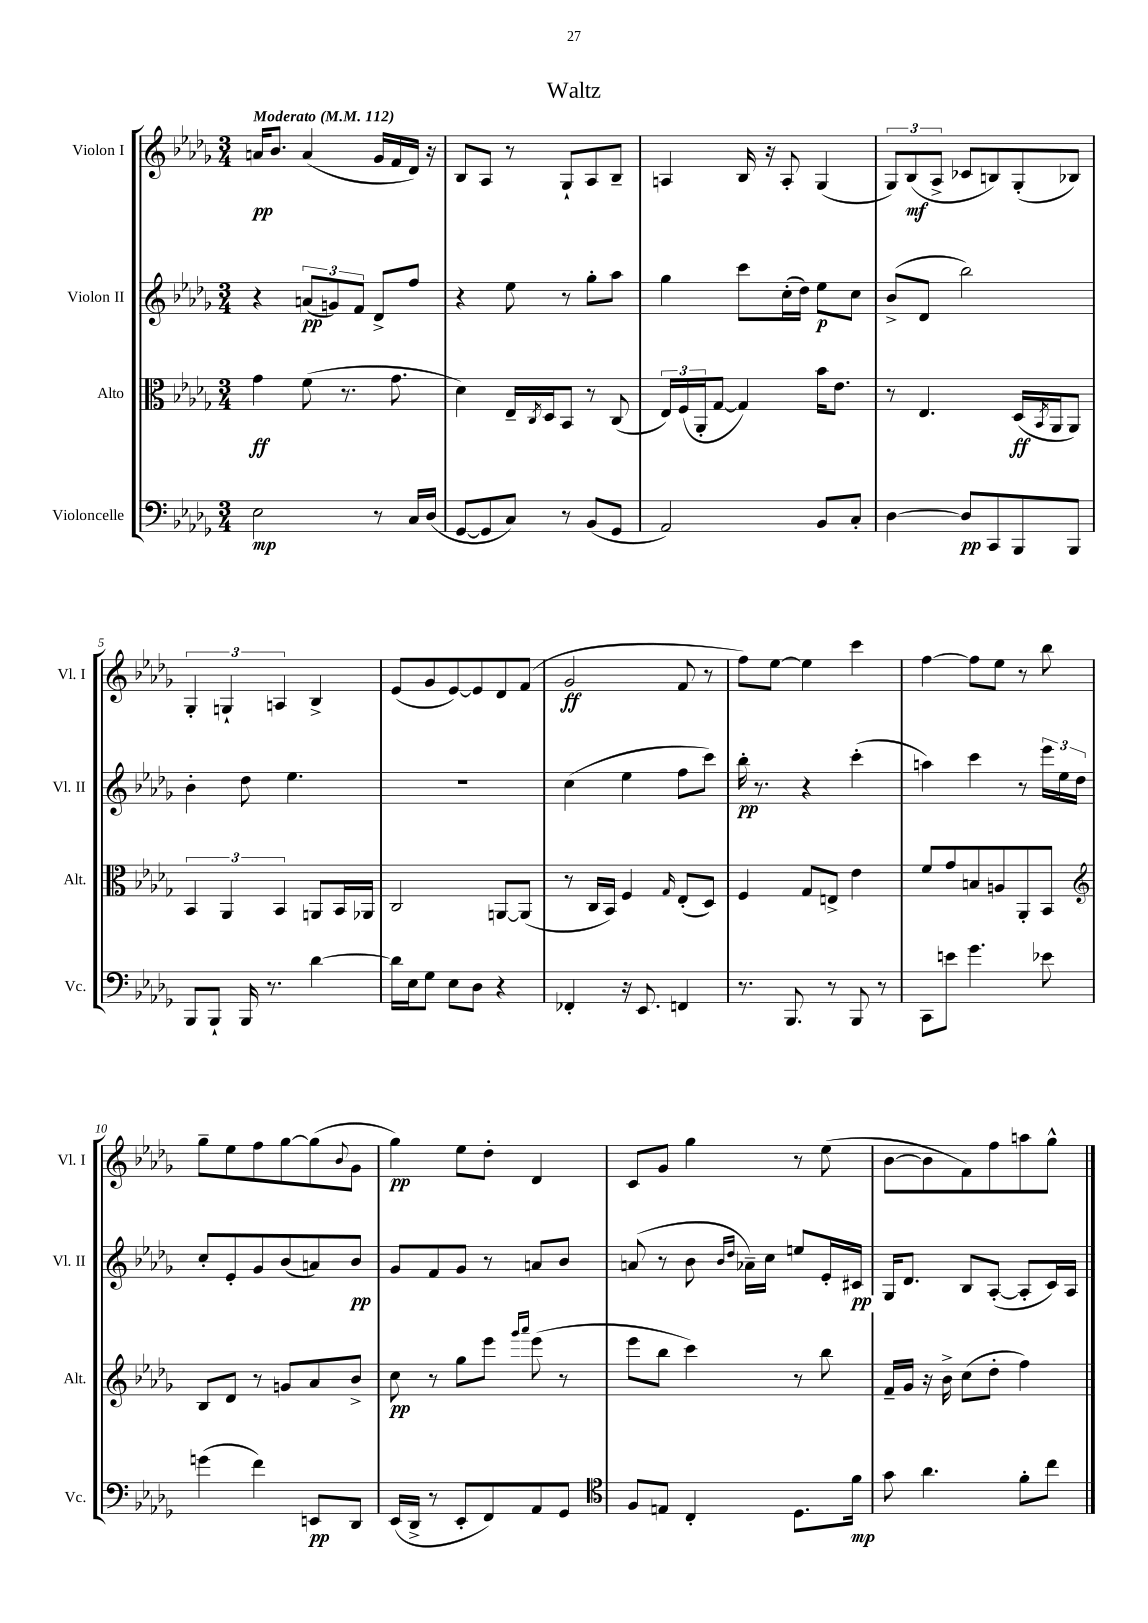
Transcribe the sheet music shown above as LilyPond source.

\header { title = "Waltz" }
<<
\new StaffGroup <<
\new Staff = "s0" \with { instrumentName = "Violon I" shortInstrumentName = "Vl. I" } {
    \clef treble \key des \major \numericTimeSignature \time 3/4 \tempo "Moderato" 4 = 112
    a'16\pp bes'8. a'4( ges'16 f'16 des'16) r16 |
    bes8 aes8 r8 ges8-! aes8 bes8-- |
    a4 bes16 r16 a8-. ges4( |
    \tuplet 3/2 { ges8) bes8\mf( aes8-> } ces'8 b8) ges8-.( bes8) |
    \tuplet 3/2 { ges4-. g4-! a4 } bes4-> |
    ees'8( ges'8 ees'8~) ees'8 des'8 f'8( |
    ges'2\ff f'8 r8 |
    f''8) ees''8~ ees''4 c'''4 |
    f''4~ f''8 ees''8 r8 bes''8 |
    ges''8-- ees''8 f''8 ges''8~ ges''8( \appoggiatura { bes'8 } ges'8 |
    ges''4\pp) ees''8 des''8-. des'4 |
    c'8 ges'8 ges''4 r8 ees''8( |
    bes'8~ bes'8 f'8) f''8 a''8 ges''8-^ \bar "|." |
}
\new Staff = "s1" \with { instrumentName = "Violon II" shortInstrumentName = "Vl. II" } {
    \clef treble \key des \major \numericTimeSignature \time 3/4
    r4 \tuplet 3/2 { a'8\pp( g'8) f'8 } des'8-> f''8 |
    r4 ees''8 r8 ges''8-. aes''8 |
    ges''4 c'''8 c''16-.( des''16) ees''8\p c''8 |
    bes'8->( des'8 bes''2) |
    bes'4-. des''8 ees''4. |
    R2. |
    c''4( ees''4 f''8 c'''8) |
    bes''16-.\pp r8. r4 c'''4-.( |
    a''4) c'''4 r8 \tuplet 3/2 { ees'''16 ees''16 des''16 } |
    c''8-. ees'8-. ges'8 bes'8( a'8) bes'8\pp |
    ges'8 f'8 ges'8 r8 a'8 bes'8 |
    a'8( r8 bes'8 \grace { bes'16 des''16 } aes'16--) c''16 e''8 ees'16-. cis'16\pp |
    ges16 des'8. bes8 aes8~-.( aes8-. c'16) aes16 \bar "|." |
}
\new Staff = "s2" \with { instrumentName = "Alto" shortInstrumentName = "Alt." } {
    \clef alto \key des \major \numericTimeSignature \time 3/4
    ges'4\ff f'8( r8. ges'8. |
    des'4) ees16-- \acciaccatura { c8 } des16 bes,8 r8 c8( |
    \tuplet 3/2 { ees16) f16( aes,16-. } ges8~ ges4) bes'16 ees'8. |
    r8 ees4. des16\ff( \acciaccatura { bes,8 } aes,16 aes,8) |
    \tuplet 3/2 { bes,4 aes,4 bes,4 } a,8 bes,16 aes,16 |
    c2 a,8~ a,8( |
    r8 c16 bes,16) f4 \grace { ges16 } ees8-.( des8) |
    f4 ges8 e8-> ees'4 |
    f'8 ges'8 b8 a8 aes,8-. bes,8 |
    \clef treble bes8 des'8 r8 g'8 aes'8 bes'8-> |
    c''8\pp r8 ges''8 ees'''8 \grace { ges'''16 aes'''16 } ees'''8( r8 |
    ees'''8 bes''8 c'''4) r8 bes''8 |
    f'16-- ges'16 r16 bes'16-> c''8( des''8-. f''4) \bar "|." |
}
\new Staff = "s3" \with { instrumentName = "Violoncelle" shortInstrumentName = "Vc." } {
    \clef bass \key des \major \numericTimeSignature \time 3/4
    ees2\mp r8 c16 des16( |
    ges,8~ ges,8 c8) r8 bes,8( ges,8 |
    aes,2) bes,8 c8-. |
    des4~ des8\pp c,8 bes,,8 bes,,8 |
    bes,,8 bes,,8-! bes,,16 r8. des'4~ |
    des'16 ees16 ges8 ees8 des8 r4 |
    fes,4-. r16 ees,8. f,4 |
    r8. bes,,8. r8 bes,,8 r8 |
    c,8 e'8 ges'4. ees'8 |
    g'4( f'4) e,8\pp des,8 |
    ees,16( des,16-> r8 ees,8-. f,8) aes,8 ges,8 |
    \clef tenor f8 e8 c4-. des8. f'16\mp |
    ges'8 aes'4. f'8-. c''8 \bar "|." |
}
>>
>>
